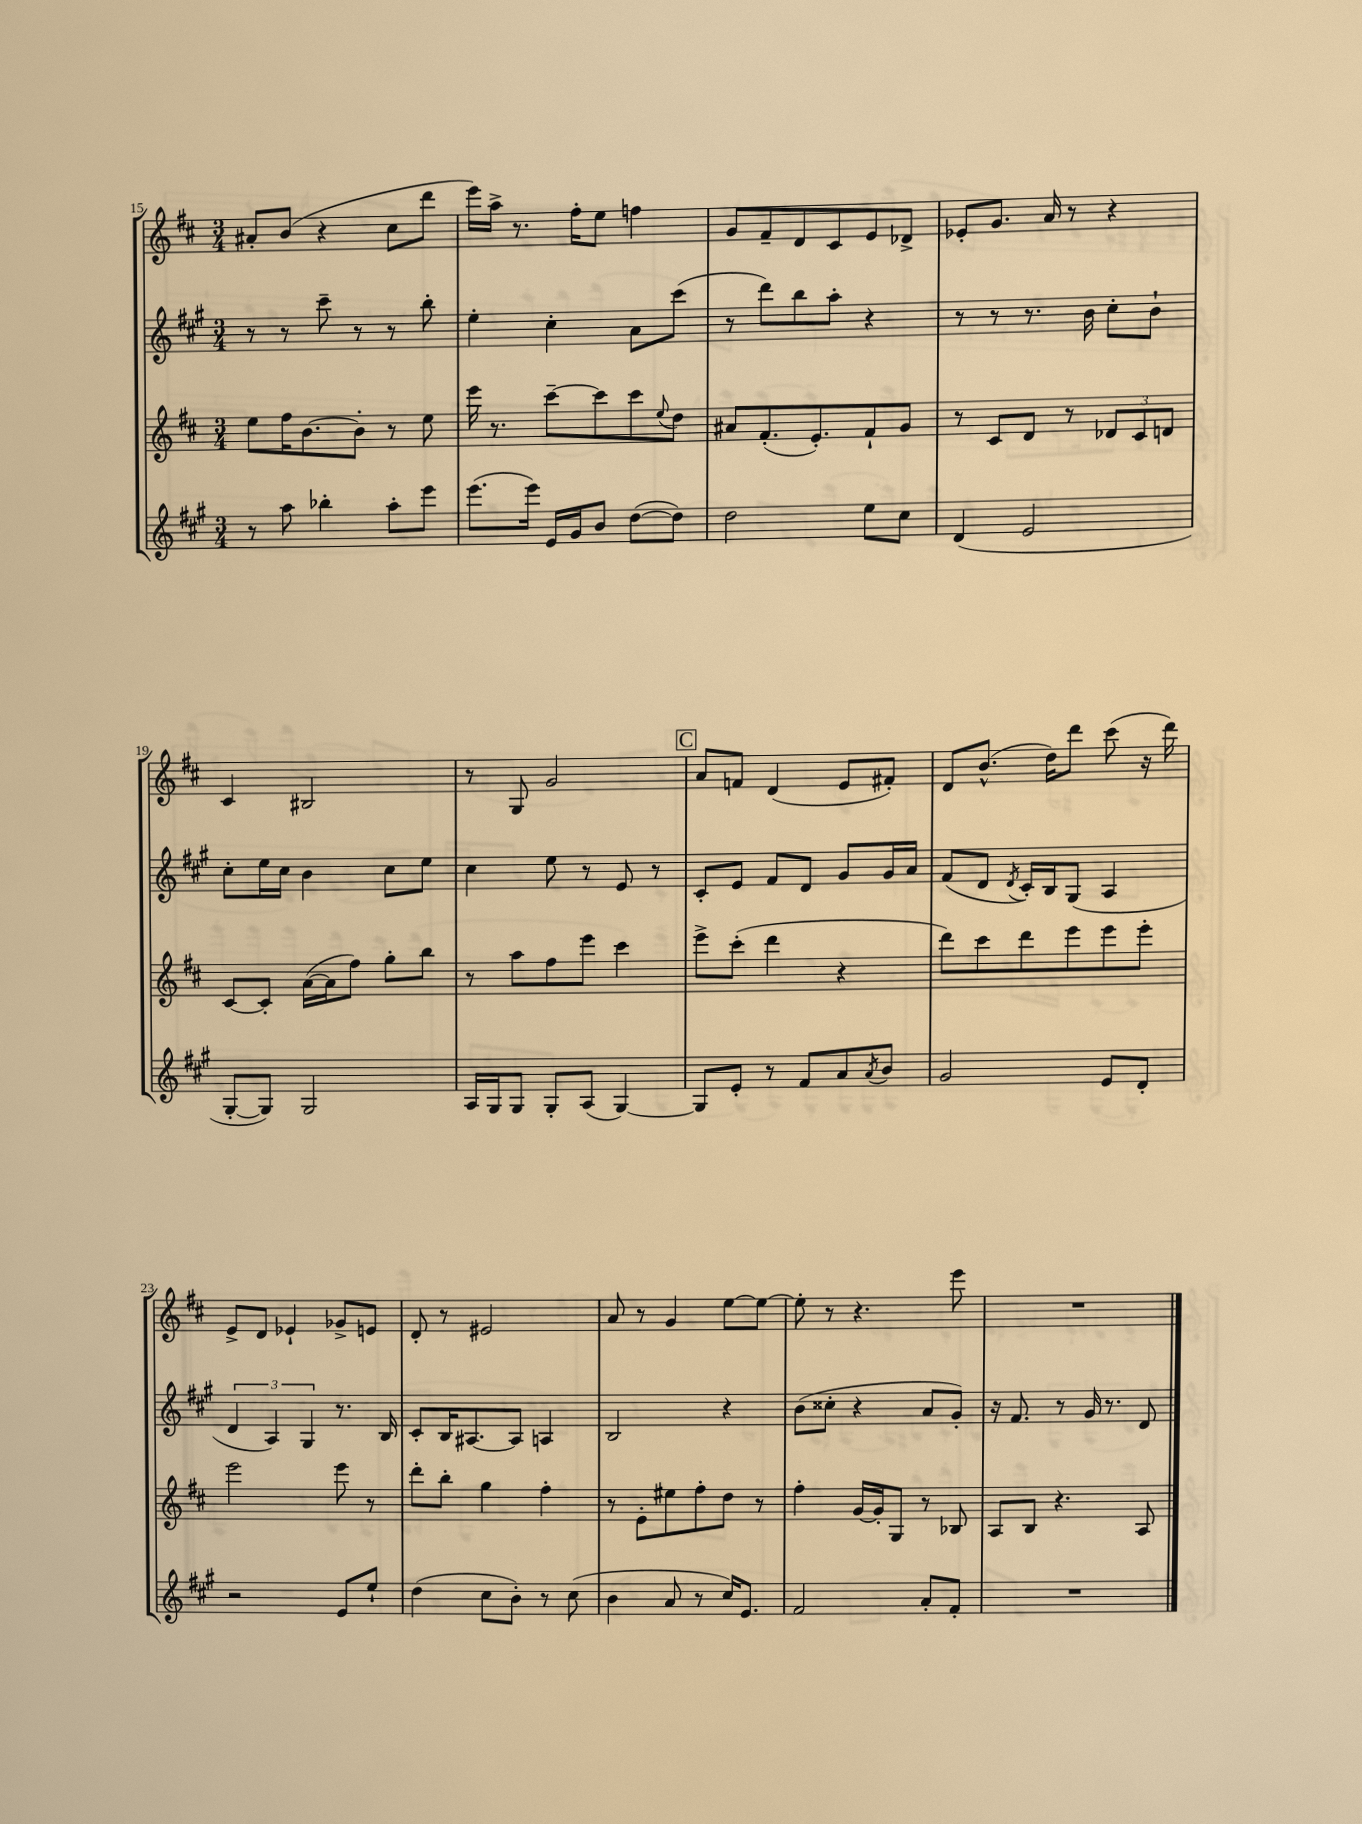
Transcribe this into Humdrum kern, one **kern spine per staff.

**kern	**kern	**kern	**kern
*staff4	*staff3	*staff2	*staff1
*clefG2	*clefG2	*clefG2	*clefG2
*k[f#c#g#]	*k[f#c#]	*k[f#c#g#]	*k[f#c#]
*M3/4	*M3/4	*M3/4	*M3/4
8r	8ee	8r	8a#'
8aa	16ff#	8r	(8b
.	[8.b	.	.
4bb-'	.	8ccc#~	4r
.	8b']	8r	.
8aa'	8r	8r	8cc#
8eee	8ee	8bb'	8ddd
=	=	=	=
(8.eee	16eee	4ee'	16eee)
.	8.r	.	16aa^
.	.	.	8.r
16eee)	.	.	.
16e	[8ccc#~	4cc#'	.
16g#	.	.	16ff#'
8b	8ccc#]	.	8ee
([8dd	8ccc#	8a	4ff
.	8qqee	.	.
8dd])	8dd	(8ccc#	.
=	=	=	=
2dd	8a#	8r	8g
.	(8.f#'	8ddd)	8f#~
.	.	8bb	8d
.	8.e')	.	.
.	.	8aa'	8c#
8ee	8f#`	4r	8e
8cc#	8g	.	8d-^
=	=	=	=
(4d	8r	8r	8e-'
.	8c#	8r	8.g
2e	8d	8.r	.
.	.	.	16a
.	8r	.	8r
.	.	16b	.
.	12d-	8cc#'	4r
.	12c#	.	.
.	.	8b`	.
.	12d	.	.
=	=	=	=
[8G#'	[8c#	8cc#'	4c#
8G#])	8c#']	16ee	.
.	.	16cc#	.
2G#	([16a	4b	2B#
.	16a]	.	.
.	8ff#)	.	.
.	8gg'	8cc#	.
.	8bb	8ee	.
=	=	=	=
16A	8r	4cc#	8r
16G#	.	.	.
8G#	8aa	.	8G
8G#'	8ff#	8ee	2g
(8A	8eee	8r	.
[4G#)	4ccc#	8e	.
.	.	8r	.
=	=	=	=
8G#]	8eee^	8c#'	8a
8e'	(8ccc#'	8e	8f
8r	4ddd	8f#	(4d
8f#	.	8d	.
8a	4r	8g#	8e
8qa	.	.	.
8b	.	16g#	8f#')
.	.	16a	.
=	=	=	=
2g#	8ddd)	(8f#	8d
.	8ccc#	8d	(8.b^^
.	.	8qd	.
.	8ddd	16c#')	.
.	.	16B	16dd)
.	8eee	(8G#	8ddd
8e	8eee	4A	(8ccc#
8d'	8eee'	.	16r
.	.	.	16ddd)
=	=	=	=
2r	2eee	6d	8e^
.	.	.	8d
.	.	6A)	.
.	.	.	4e-`
.	.	6G#	.
8e	8eee	8.r	8g-^
8ee`	8r	.	8e
.	.	16B	.
=	=	=	=
(4dd	8ddd'	8c#'	8d'
.	8bb'	16B	8r
.	.	[8.A#	.
8cc#	4gg	.	2e#
8b')	.	8A#]	.
8r	4ff#'	4A	.
(8cc#	.	.	.
=	=	=	=
4b	8r	2B	8a
.	8e'	.	8r
8a	8ee#	.	4g
8r	8ff#'	.	.
16cc#)	8dd	4r	[8ee
8.e	.	.	.
.	8r	.	8ee_
=	=	=	=
2f#	4ff#'	(8b	8ee']
.	.	8cc##'	8r
.	[16g	4r	4.r
.	16g']	.	.
.	8G	.	.
8a'	8r	8a	.
8f#'	8B-	8g#')	8eee
=	=	=	=
2.r	8A	16r	2.r
.	.	8.f#	.
.	8B	.	.
.	4.r	8r	.
.	.	16g#	.
.	.	8.r	.
.	8A	8d	.
==	==	==	==
*-	*-	*-	*-
